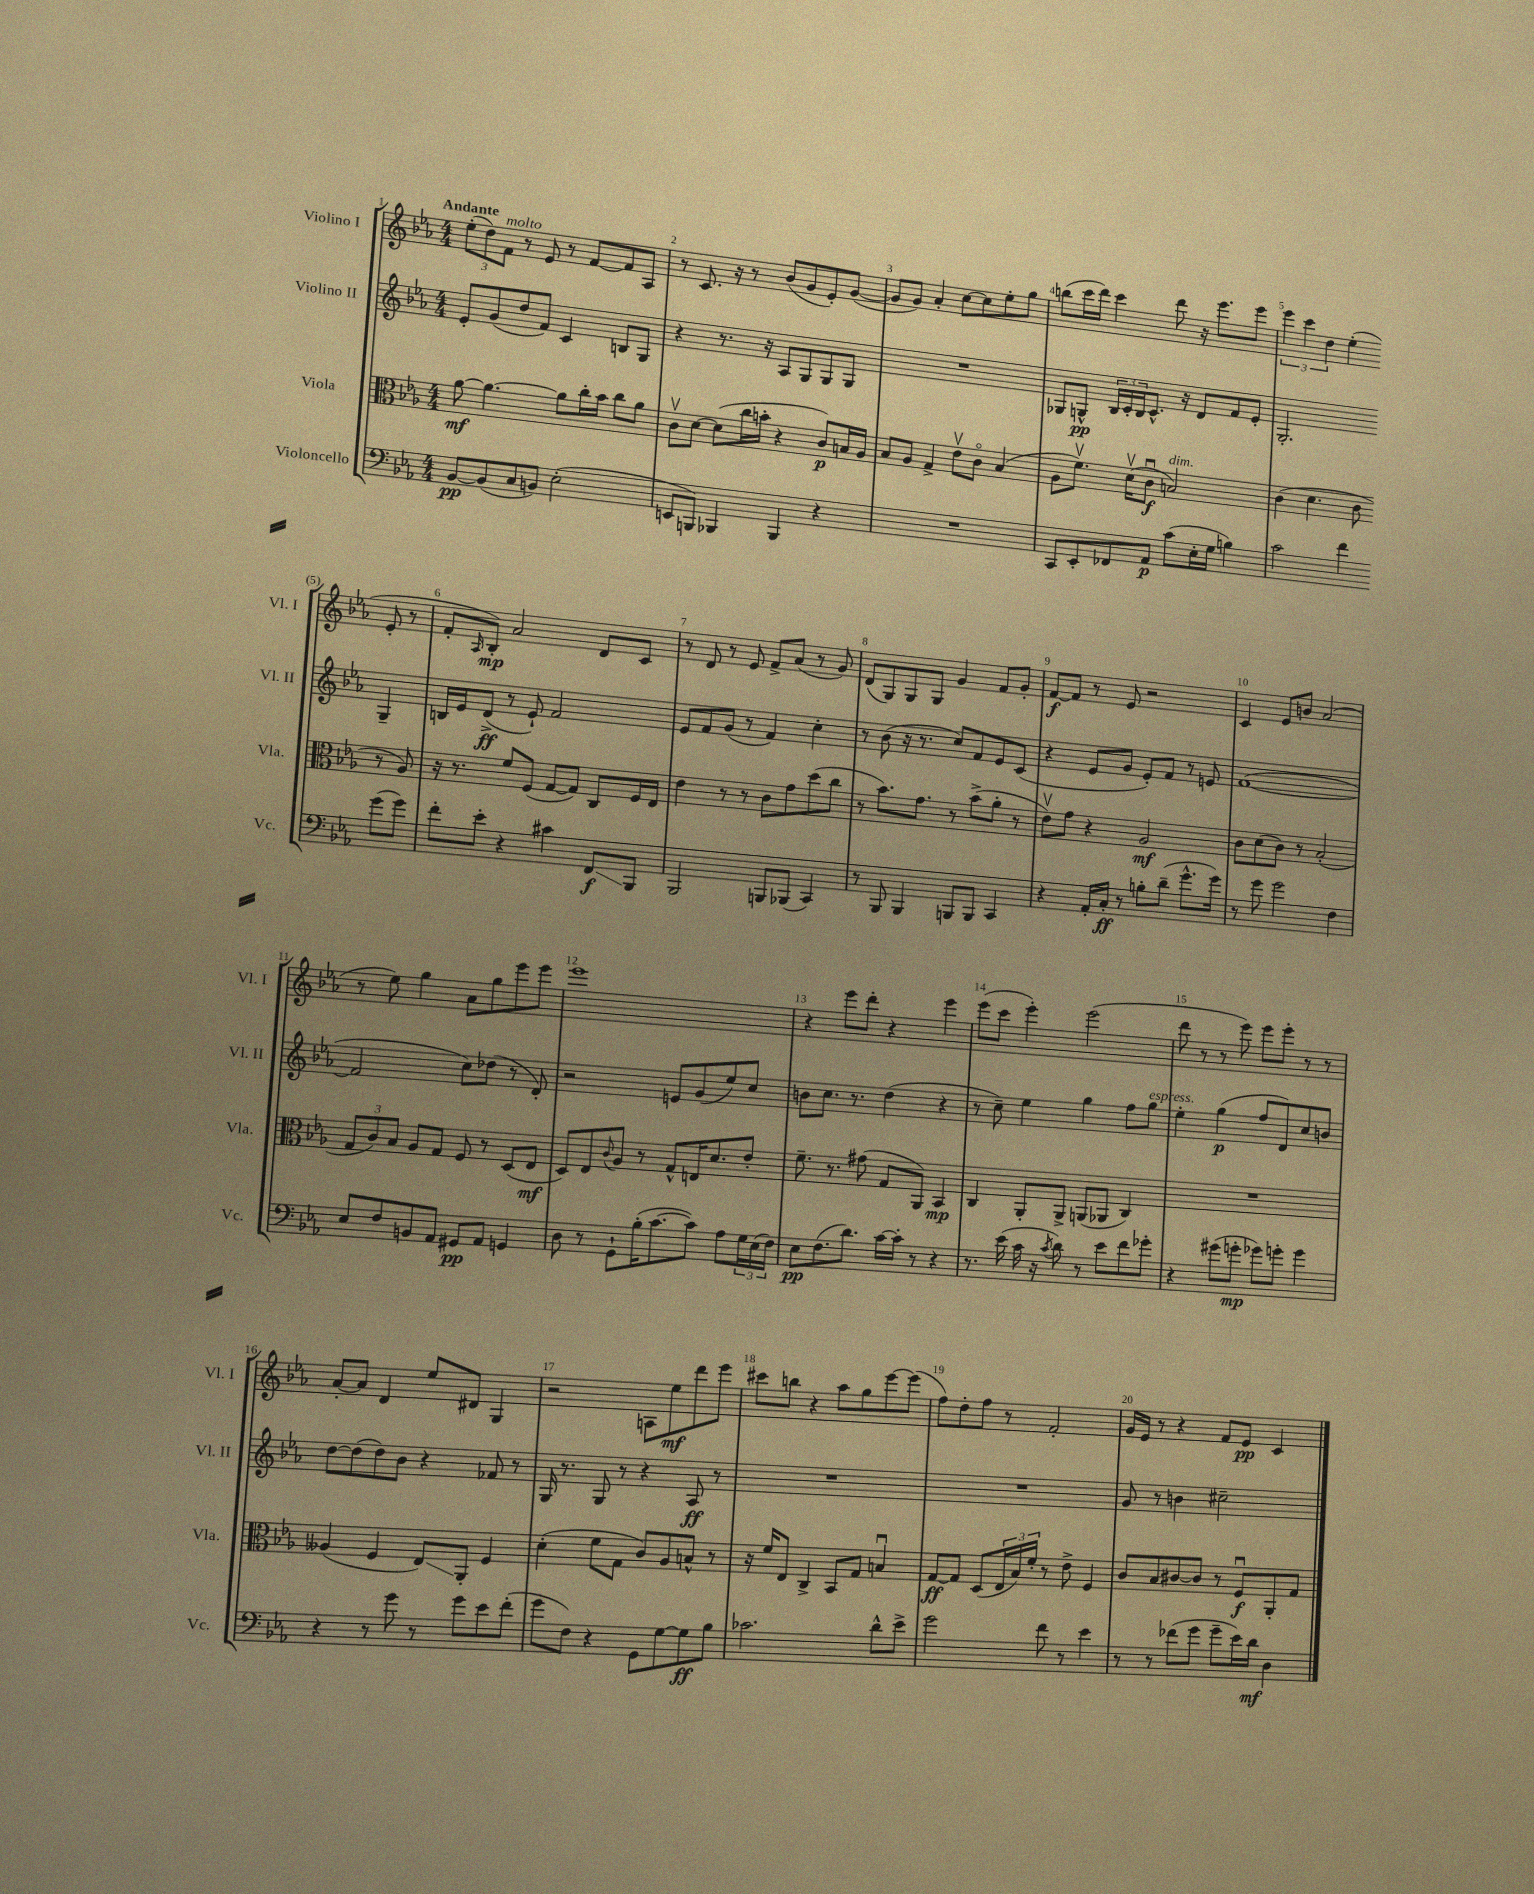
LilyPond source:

<<
\new StaffGroup <<
\new Staff = "s0" \with { instrumentName = "Violino I" shortInstrumentName = "Vl. I" } {
    \clef treble \key ees \major \numericTimeSignature \time 4/4 \tempo "Andante"
    \tuplet 3/2 { ees''8-.( d''8) f'8^\markup { \italic "molto" } } r8 ees'8 r8 f'8~ f'8 aes8 |
    r8 c'8. r16 r8 bes'8( g'8 ees'8-.) g'8~( |
    g'8 g'8) aes'4-. c''8~ c''8 ees''8-. g''8 |
    b''8( c'''16 d'''16) c'''4 d'''8 r16 ees'''8. ees'''8 |
    \tuplet 3/2 { ees'''4 c'''4 d''4 } ees''4-.( ees'8-. r8 |
    f'8-. \grace { aes16 } bes8-.\mp) aes'2 d'8 c'8 |
    r8 d'8 r8 ees'8 f'8-> aes'8( r8 g'8) |
    d'8( g8) g8 g8 g'4 f'8 g'8-. |
    f'8~\f f'8 r8 ees'8 r2 |
    c'4 ees'8 b'8 aes'2( |
    r8 ees''8) g''4 aes'8 g''8 ees'''8 ees'''8 |
    ees'''1 |
    r4 ees'''8 d'''8-. r4 ees'''4 |
    ees'''8( c'''8 ees'''4-.) ees'''2( |
    d'''8 r8 r8 ees'''8) ees'''8 ees'''8-. r8 r8 |
    aes'8~-. aes'8 d'4 ees''8 dis'8 g4 |
    r2 a8 ees''8\mf d'''8 ees'''8 |
    cis'''8 b''8 r4 aes''8 g''8 ees'''8~ ees'''8( |
    f''8) d''8-. f''8 r8 f'2-. |
    g'16 ees'16 r8 r4 f'8 ees'8\pp c'4 \bar "|." |
}
\new Staff = "s1" \with { instrumentName = "Violino II" shortInstrumentName = "Vl. II" } {
    \clef treble \key ees \major \numericTimeSignature \time 4/4
    ees'8-. g'8( d''8 f'8) c'4 b8 g8 |
    r4 r8. r16 aes8 g8 g8 g8 |
    R1 |
    ges8 g8-^\pp \tuplet 3/2 { bes16 c'16-. bes16 } c'8.-^ r16 d'8 f'8 ees'8-. |
    g2.-. g4-- |
    b16 ees'16 d'8->\ff( r8 ees'8-!) f'2 |
    ees'8 f'8 g'8( r8 f'4) c''4-. |
    r8 bes'8( r16 r8. c''8) f'8 ees'8 c'8( |
    r4 ees'8 g'8 ees'8-.) f'8 r8 e'8 |
    f'1~( |
    f'2 c''8) des''8( r8 d'8-.) |
    r2 e'8 g'8( ees''8) c''8 |
    b'8 c''8. r8. d''4( r4 |
    r8 c''8--) ees''4 g''4 f''8 g''8^\markup { \italic "espress." } |
    ees''4-. g''4\p( f''8 d'8) c''8 b'8 |
    d''8~ d''8( d''8) bes'8 r4 fes'8 r8 |
    g16 r8. g8 r8 r4 aes8\ff r8 |
    R1 |
    R1 |
    g'8 r8 b'4 cis''2-- \bar "|." |
}
\new Staff = "s2" \with { instrumentName = "Viola" shortInstrumentName = "Vla." } {
    \clef alto \key ees \major \numericTimeSignature \time 4/4
    aes'8~\mf aes'4.~ aes'8 c''16-. bes'16 c''8 aes'8 |
    c'8\upbow d'8~ d'8( c''16 b'16-. r4 c'8\p) b16 aes16 |
    bes8 aes8 g4-> ees'8\upbow c'8\flageolet bes4( |
    aes8 f'8.\upbow) d'16\upbow( c'8\downbow\f b2^\markup { \italic "dim." }) |
    c'4( d'4. c'8 r8 aes8) |
    r16 r8. f'8 f8( g8~ g8) c8 f16 ees16 |
    ees'4 r8 r8 c'8 g'8 d''8( c''8 |
    r8 bes'8.) g'8. r8 bes'8->( aes'8-. r8 |
    ees'8\upbow) g'8 r4 aes2\mf |
    c'8 d'8( c'8) r8 bes2-.( |
    \tuplet 3/2 { g8 c'8) bes8 } aes8 g8 f8 r8 d8( ees8\mf |
    d8) ees8 \appoggiatura { c'8 } aes8 r8 g8-^ e16 d'8. ees'8-. |
    f'8.-- r8. gis'8( g8 aes,8) bes,4\mp |
    c4 aes,8-. aes,8-> a,8( aes,8 c4) |
    R1 |
    aeses4( f4 ees8\glissando) aes,8-. f4 |
    d'4-.( f'8 g8 c'8) aes8 b8-^ r8 |
    r16 f'16 ees8 c4-> bes,8 g8 b4\downbow |
    g8~\ff g8 d8( \tuplet 3/2 { ees16 bes16) f'16-. } r8 ees'8-> f4 |
    c'8 bes8 cis'8~ cis'8 r8 f8\downbow\f aes,8-. g8 \bar "|." |
}
\new Staff = "s3" \with { instrumentName = "Violoncello" shortInstrumentName = "Vc." } {
    \clef bass \key ees \major \numericTimeSignature \time 4/4
    bes,8~\pp bes,8( c8 b,8) ees2-.( |
    e,8 b,,8) bes,,4 bes,,4 r4 |
    R1 |
    c,8 ees,8-. fes,8 aes,8\p c'8( ees16-. g16 b4) |
    c'2 f'4 g'8( g'8) |
    f'8-. ees'8-. r4 cis'4 f,8\glissando\f bes,,8 |
    bes,,2 b,,8 bes,,8( c,4) |
    r8 bes,,8 bes,,4 b,,8 b,,8 c,4 |
    r4 aes,16-. c16-.\ff r8 b8-. d'8--( g'8.-^ g'16) |
    r8 g'8 g'2 f4 |
    ees8 f8 b,8 aes,8 gis,8\pp aes,8 g,4 |
    d8 r8 g,8-! bes16-.( c'8.~ c'8) aes8 \tuplet 3/2 { g16 ees16( f16) } |
    ees8\pp f8.( d'8.) c'16~ c'16-. r8 r4 |
    r8. ees'16( c'16 r16 \acciaccatura { c'8 } d'8) r8 ees'8 f'8 ges'8-. |
    r4 gis'8( g'8-.\mp ges'8) g'8-. g'4 |
    r4 r8 g'8 r8 g'8 ees'8 f'8-.( |
    g'8 f8) r4 g,8 g8~ g8\ff bes8 |
    ces'2. d'8-^ ees'8-> |
    g'2 f'8 r8 ees'4 |
    r8 r8 fes'8( g'8 g'8-- ees'16) d'16\mf d4 \bar "|." |
}
>>
>>
\layout { \context { \Score \override BarNumber.break-visibility = ##(#f #t #t) barNumberVisibility = #all-bar-numbers-visible } }
